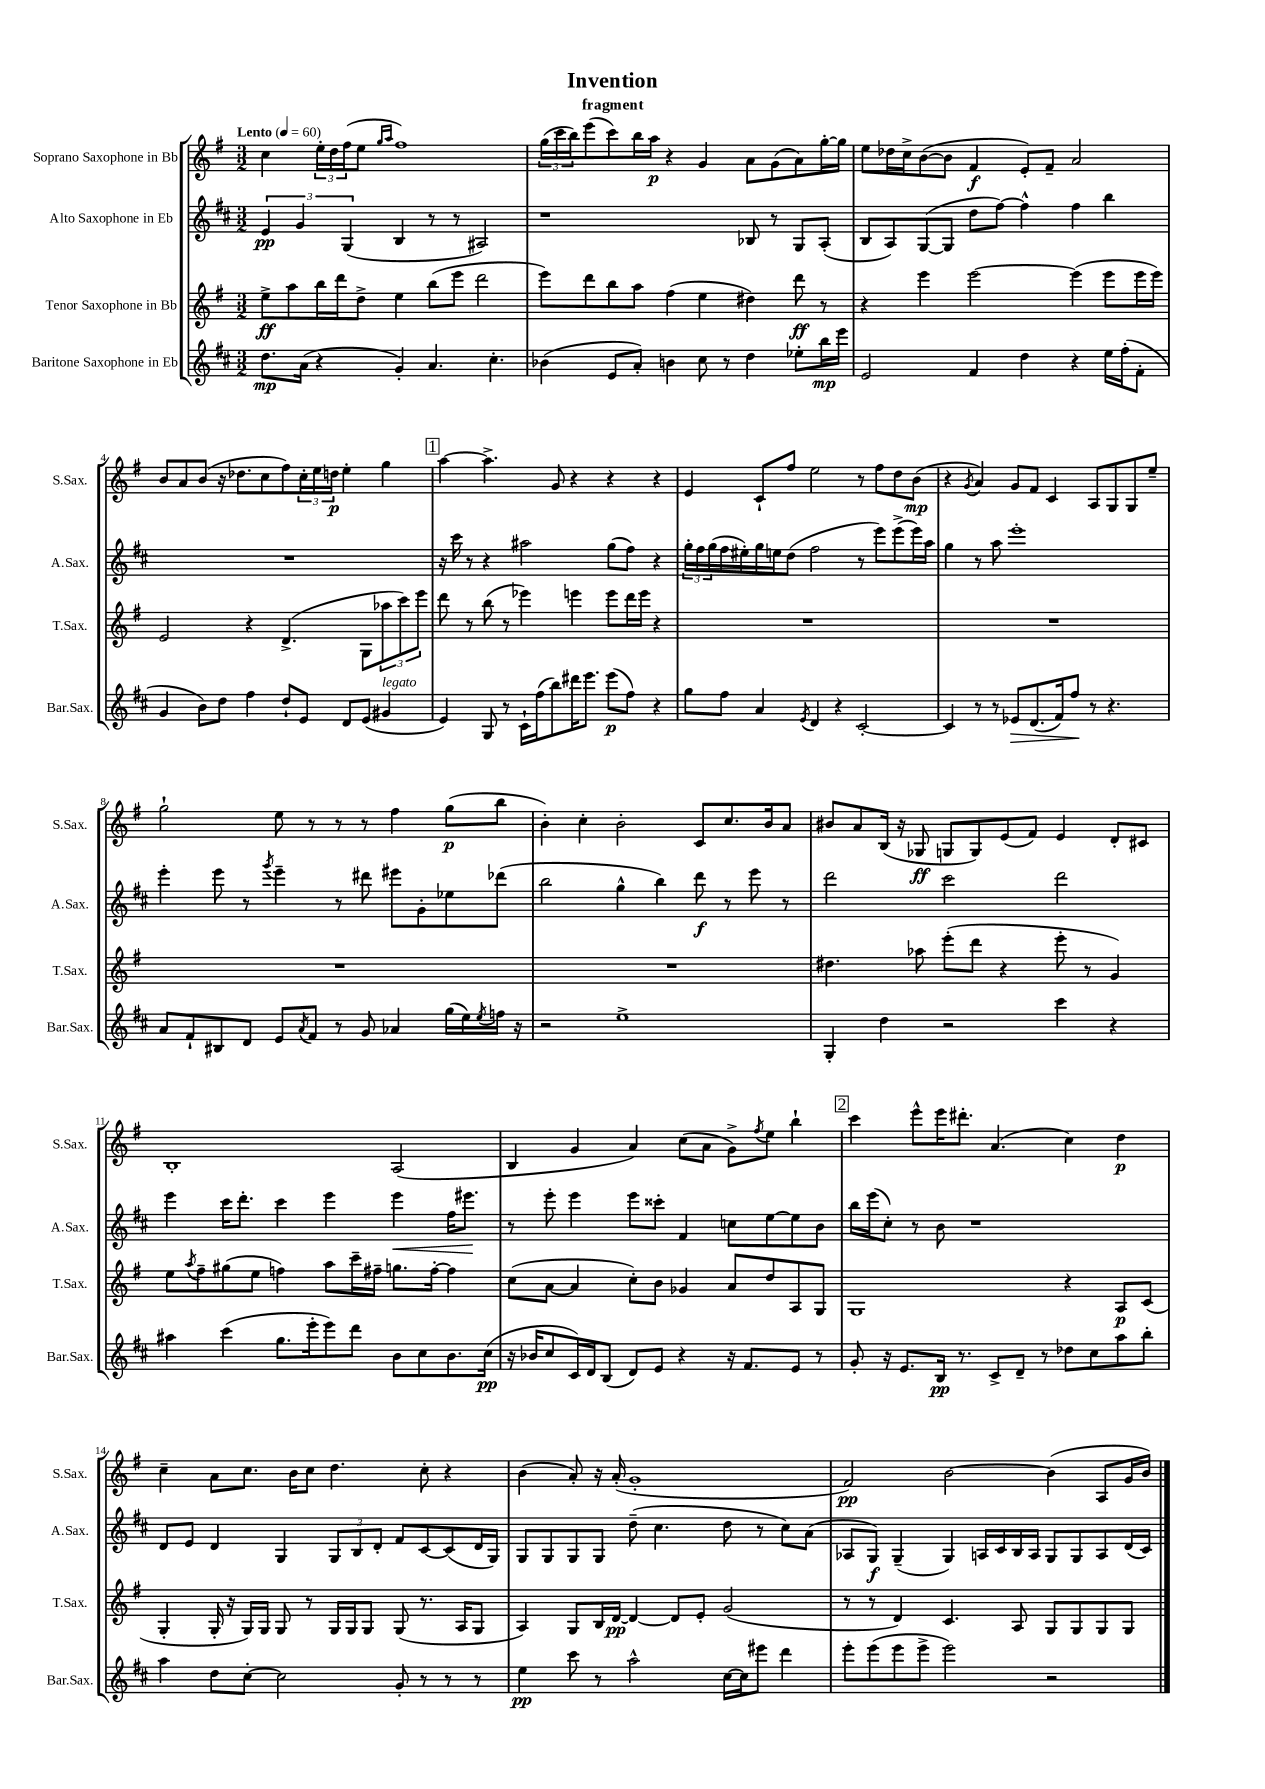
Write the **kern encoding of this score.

**kern	**dynam	**kern	**dynam	**kern	**dynam	**kern	**dynam
*part4	*part4	*part3	*part3	*part2	*part2	*part1	*part1
*staff4	*staff4	*staff3	*staff3	*staff2	*staff2	*staff1	*staff1
*I"Baritone Saxophone in Eb	*	*I"Tenor Saxophone in Bb	*	*I"Alto Saxophone in Eb	*	*I"Soprano Saxophone in Bb	*
*I'Bar.Sax.	*	*I'T.Sax.	*	*I'A.Sax.	*	*I'S.Sax.	*
*clefG2	*	*clefG2	*	*clefG2	*	*clefG2	*
*k[f#c#]	*	*k[f#]	*	*k[f#c#]	*	*k[f#]	*
*M3/2	*	*M3/2	*	*M3/2	*	*M3/2	*
*MM60	*	*MM60	*	*MM60	*	*MM60	*
=1	=1	=1	=1	=1	=1	=1	=1
!	!	!	!	!	!	!LO:TX:a:B:t=Lento	!
8.dd\L	mp	8ee^\L	ff	6e/	pp	4cc\	.
.	.	8aa\	.	.	.	.	.
.	.	.	.	6g/	.	.	.
(16a\Jk	.	.	.	.	.	.	.
4r	.	16bb\L	.	.	.	24ee'\LL	.
.	.	.	.	.	.	24dd\	.
.	.	16ddd\J	.	.	.	.	.
.	.	.	.	(6G/	.	(24ff#\J	.
.	.	8dd^\J	.	.	.	8ee\J	.
.	.	.	.	.	.	16qqgg/LL	.
.	.	.	.	.	.	16qqaa/JJ	.
4g'/)	.	4ee\	.	4B/	.	1ff#)	.
4.a/	.	(8bb\L	.	8r	.	.	.
.	.	8eee\J	.	8r	.	.	.
.	.	2ddd\	.	2A#X/)	.	.	.
4.cc#'\	.	.	.	.	.	.	.
=2	=2	=2	=2	=2	=2	=2	=2
(4b-X\	.	8eee\L)	.	1r	.	(24gg\LL	.
.	.	.	.	.	.	24ccc\	.
.	.	.	.	.	.	24bb\J)	.
.	.	8ddd\	.	.	.	(8eee\	.
8e/L	.	8bb\	.	.	.	8ccc\)	.
8a'/J)	.	8aa\J	.	.	.	16bb\L	.
.	.	.	.	.	.	16aa\JJ	p
4bn\	.	(4ff#\	.	.	.	4r	.
8cc#\	.	4ee\	.	.	.	4g/	.
8r	.	.	.	.	.	.	.
4dd\	.	4dd#X\)	.	8B-X/	.	8a\L	.
.	.	.	.	8r	.	(8g\	.
8ee-X'\L	.	8ddd\	ff	8G/L	.	8a\)	.
16bb\L	mp	8r	.	(8A'/J	.	[16gg'\L	.
16eee\JJ	.	.	.	.	.	16gg\JJ]	.
=3	=3	=3	=3	=3	=3	=3	=3
2e/	.	4r	.	8B/L	.	8ee\L	.
.	.	.	.	8A/)	.	16dd-X\L	.
.	.	.	.	.	.	16cc^\J	.
.	.	4eee\	.	([8G/	.	([8b\	.
.	.	.	.	8G/J]	.	8b\J]	.
4f#/	.	[2eee\	.	8dd\L	.	4f#/	f
.	.	.	.	[8ff#\J)	.	.	.
4dd\	.	.	.	4ff#^^\]	.	8e'/L)	.
.	.	.	.	.	.	8f#~/J	.
4r	.	(4eee\]	.	4ff#\	.	2a/	.
16ee\LL	.	8eee\L	.	4bb\	.	.	.
(16ff#'\J	.	.	.	.	.	.	.
8f#'\J	.	16eee\L	.	.	.	.	.
.	.	16eee\JJ)	.	.	.	.	.
!!LO:LB:g=z
=4	=4	=4	=4	=4	=4	=4	=4
4g/	.	2e/	.	1.r	.	8b/L	.
.	.	.	.	.	.	8a/	.
8b\L)	.	.	.	.	.	(8b/J	.
8dd\J	.	.	.	.	.	16r	.
.	.	.	.	.	.	8.dd-X\L	.
4ff#\	.	4r	.	.	.	.	.
.	.	.	.	.	.	8cc\	.
8dd`/L	.	(4.d^/	.	.	.	8ff#\)	.
8e/J	.	.	.	.	.	24cc'\L	.
.	.	.	.	.	.	24ee\	.
.	.	.	.	.	.	24ddn\JJ	p
8d/L	.	.	.	.	.	4ee'\	.
(8e/J	.	8G\L	.	.	.	.	.
!LO:TX:a:i:t=legato	!	!	!	!	!	!	!
4g#X/	.	12aa-X\	.	.	.	4gg\	.
.	.	12ccc\)	.	.	.	.	.
.	.	12eee\J	.	.	.	.	.
!!LO:REH:place=s1:t=1
=5	=5	=5	=5	=5	=5	=5	=5
4e/)	.	8ddd\	.	16r	.	[4aa\	.
.	.	.	.	16ccc#\	.	.	.
.	.	8r	.	8r	.	.	.
8G/	.	(8bb\	.	4r	.	4.aa^\]	.
8r	.	8r	.	.	.	.	.
16c#`\LL	.	4eee-X\)	.	2aa#X\	.	.	.
(16ff#\J	.	.	.	.	.	.	.
8bb\)	.	.	.	.	.	8g/	.
16ddd#X\K	.	4eeen\	.	.	.	4r	.
8.eee\J	.	.	.	.	.	.	.
(8eee\L	p	8eee\L	.	(8gg\L	.	4r	.
8ff#\J)	.	16ddd\L	.	8ff#\J)	.	.	.
.	.	16eee\JJ	.	.	.	.	.
4r	.	4r	.	4r	.	4r	.
=6	=6	=6	=6	=6	=6	=6	=6
8gg\L	.	1.r	.	24gg'\LL	.	4e/	.
.	.	.	.	24ff#\	.	.	.
.	.	.	.	(24gg\	.	.	.
8ff#\J	.	.	.	16ff#\	.	.	.
.	.	.	.	16ee#X'\)	.	.	.
4a/	.	.	.	16gg\	.	8c`/L	.
.	.	.	.	16een\J	.	.	.
.	.	.	.	(8dd\J	.	8ff#/J	.
8qe/	.	.	.	.	.	.	.
4d/	.	.	.	2ff#\	.	2ee\	.
4r	.	.	.	.	.	.	.
[2c#'/	.	.	.	8r	.	8r	.
.	.	.	.	8eee\L)	.	8ff#\L	.
.	.	.	.	(8eee^\	.	8dd\	.
.	.	.	.	16eee\L)	.	(8b\J	mp
.	.	.	.	16aa\JJ	.	.	.
=7	=7	=7	=7	=7	=7	=7	=7
4c#/]	.	1.r	.	4gg\	.	4r	.
.	.	.	.	.	.	8qg/	.
8r	.	.	.	8r	.	4a/)	.
8r	.	.	.	8aa\	.	.	.
!	!LO:HP:b	!	!	!	!	!	!
8e-X/L	>	.	.	1eee'	.	8g/L	.
(8.d/	.	.	.	.	.	8f#/J	.
.	.	.	.	.	.	4c/	.
16f#/k)	.	.	.	.	.	.	.
8ff#/J	.	.	.	.	.	.	.
8r	]	.	.	.	.	8A/L	.
4.r	.	.	.	.	.	8G/	.
.	.	.	.	.	.	8G/	.
.	.	.	.	.	.	8ee~/J	.
!!LO:LB:g=z
=8	=8	=8	=8	=8	=8	=8	=8
8a/L	.	1.r	.	4eee'\	.	2gg`\	.
8f#`/	.	.	.	.	.	.	.
8B#X/	.	.	.	8eee\	.	.	.
8d/J	.	.	.	8r	.	.	.
.	.	.	.	8qggg/	.	.	.
8e/L	.	.	.	4eee~\	.	8ee\	.
8qa/	.	.	.	.	.	.	.
8f#/J	.	.	.	.	.	8r	.
8r	.	.	.	8r	.	8r	.
8g/	.	.	.	8ddd#X\	.	8r	.
4a-X/	.	.	.	8eee#X\L	.	4ff#\	.
.	.	.	.	8g'\	.	.	.
(16gg\LL	.	.	.	8ee-X\	.	(8gg\L	p
16ee\)	.	.	.	.	.	.	.
8qee/	.	.	.	.	.	.	.
16ffn\JJ	.	.	.	(8ddd-X\J	.	8bb\J	.
16r	.	.	.	.	.	.	.
=9	=9	=9	=9	=9	=9	=9	=9
2r	.	1.r	.	2bb\	.	4b'\)	.
.	.	.	.	.	.	4cc'\	.
1ee^	.	.	.	4gg^^\	.	2b'\	.
.	.	.	.	4bb\)	.	.	.
.	.	.	.	8ddd\	f	8c/L	.
.	.	.	.	8r	.	8.cc/	.
.	.	.	.	8eee\	.	.	.
.	.	.	.	.	.	16b/k	.
.	.	.	.	8r	.	8a/J	.
=10	=10	=10	=10	=10	=10	=10	=10
4G'/	.	4.dd#X\	.	2ddd\	.	8b#X/L	.
.	.	.	.	.	.	8a/	.
4dd\	.	.	.	.	.	(16B/Jk	.
.	.	.	.	.	.	16r	.
.	.	8aa-X\	.	.	.	8G-X/	ff
2r	.	(8eee'\L	.	2ccc#\	.	8Gn/L	.
.	.	8ddd\J	.	.	.	8G/)	.
.	.	4r	.	.	.	(8e/	.
.	.	.	.	.	.	8f#/J)	.
4ccc#\	.	8eee'\	.	2ddd\	.	4e/	.
.	.	8r	.	.	.	.	.
4r	.	4g/)	.	.	.	8d'/L	.
.	.	.	.	.	.	8c#X/J	.
!!LO:LB:g=z
=11	=11	=11	=11	=11	=11	=11	=11
4aa#X\	.	8ee\L	.	4eee\	.	1B'	.
.	.	8qaa/	.	.	.	.	.
.	.	8ff#~\	.	.	.	.	.
(4ccc#\	.	(8gg#X\	.	16ccc#\KL	.	.	.
.	.	.	.	8.ddd'\J	.	.	.
.	.	8ee\J	.	.	.	.	.
8.gg\L	.	4ffn\)	.	4ccc#\	.	.	.
16eee'\k	.	.	.	.	.	.	.
8eee\)	.	8aa\L	.	4eee\	.	.	.
8ddd\J	.	16ccc~\L	.	.	.	.	.
.	.	16ff#X~\JJ	.	.	.	.	.
!	!	!	!	!	!LO:HP:b	!	!
8b\L	.	8.ggn\L	.	4eee\	<	(2A/	.
8cc#\	.	.	.	.	.	.	.
.	.	[16ff#'\Jk	.	.	.	.	.
8.b\	.	4ff#\]	.	16ff#\KL	.	.	.
.	.	.	.	8.eee#X\J	.	.	.
(16cc#\Jk	pp	.	.	.	.	.	.
.	.	.	.	.	[	.	.
=12	=12	=12	=12	=12	=12	=12	=12
16r	.	(8cc\L	.	8r	.	4B/	.
16b-X/KL	.	.	.	.	.	.	.
8cc#/	.	[8a\J	.	8eee'\	.	.	.
16c#/L)	.	4a/]	.	4eee\	.	4g/	.
16d/J	.	.	.	.	.	.	.
(8B/J	.	.	.	.	.	.	.
8d/L)	.	8cc'\L)	.	8eee\L	.	4a/)	.
8e/J	.	8b\J	.	8ccc##X'\J	.	.	.
4r	.	4g-X/	.	4f#/	.	(8cc\L	.
.	.	.	.	.	.	8a\J	.
16r	.	8a/L	.	8ccn\L	.	8g^\L)	.
8.f#/L	.	.	.	.	.	.	.
.	.	.	.	.	.	8qff#/	.
.	.	8dd/	.	[8ee\	.	8ee\J	.
8e/J	.	8A/	.	8ee\]	.	4bb`\	.
8r	.	8G/J	.	8b\J	.	.	.
!!LO:REH:place=s1:t=2
=13	=13	=13	=13	=13	=13	=13	=13
8g'/	.	1G	.	16bb\LL	.	4ccc\	.
.	.	.	.	(16eee\J	.	.	.
16r	.	.	.	8cc#'\J)	.	.	.
8.e/L	.	.	.	.	.	.	.
.	.	.	.	8r	.	8eee^^\L	.
16B/Jk	pp	.	.	8b\	.	16eee\K	.
8.r	.	.	.	.	.	8.ddd#X'\J	.
.	.	.	.	1r	.	.	.
8c#^/L	.	.	.	.	.	(4.a/	.
8d~/J	.	.	.	.	.	.	.
8r	.	.	.	.	.	.	.
8dd-X\L	.	4r	.	.	.	4cc\)	.
8cc#\	.	.	.	.	.	.	.
8aa\	.	8A/L	p	.	.	4dd\	p
8bb'\J	.	(8c/J	.	.	.	.	.
!!LO:LB:g=z
=14	=14	=14	=14	=14	=14	=14	=14
4aa\	.	4G'/	.	8d/L	.	4cc~\	.
.	.	.	.	8e/J	.	.	.
8dd\L	.	16G'/	.	4d/	.	8a\L	.
.	.	16r	.	.	.	.	.
[8cc#'\J	.	16G/LL)	.	.	.	8.cc\J	.
.	.	16G/JJ	.	.	.	.	.
2cc#\]	.	8G/	.	4G/	.	.	.
.	.	.	.	.	.	16b\KL	.
.	.	8r	.	.	.	8cc\J	.
.	.	16G/LL	.	12G/L	.	4.dd\	.
.	.	16G/J	.	.	.	.	.
.	.	.	.	12B/	.	.	.
.	.	8G/J	.	.	.	.	.
.	.	.	.	12d'/J	.	.	.
8g'/	.	(8G/	.	8f#/L	.	.	.
8r	.	8.r	.	[8c#/	.	8cc'\	.
8r	.	.	.	(8c#/]	.	4r	.
.	.	16A/KL	.	.	.	.	.
8r	.	8G/J	.	16d/L	.	.	.
.	.	.	.	16G/JJ)	.	.	.
=15	=15	=15	=15	=15	=15	=15	=15
4ee\	pp	4A/)	.	8G/L	.	(4b\	.
.	.	.	.	8G/	.	.	.
8ccc#\	.	8G/L	.	8G/	.	8a'/)	.
8r	.	16B/L	.	8G/J	.	16r	.
.	.	[16d/JJ	pp	.	.	(16a'/	.
2aa^^\	.	4d/_	.	(8dd~\	.	1g'	.
.	.	.	.	4.cc#\	.	.	.
.	.	8d/L]	.	.	.	.	.
.	.	8e'/J	.	.	.	.	.
[16cc#\LL	.	(2g/	.	8dd\	.	.	.
16cc#\J]	.	.	.	.	.	.	.
8eee#X\J	.	.	.	8r	.	.	.
4ddd\	.	.	.	8cc#\L)	.	.	.
.	.	.	.	(8a\J	.	.	.
=16	=16	=16	=16	=16	=16	=16	=16
8eee'\L	.	8r	.	8A-X/L	.	2f#/)	pp
(8eee\	.	8r	.	8G/J)	f	.	.
8eee\	.	4d/)	.	(4G~/	.	.	.
8eee^\J	.	.	.	.	.	.	.
2eee\)	.	4.c/	.	4G/)	.	[2b\	.
.	.	.	.	16An/LL	.	.	.
.	.	.	.	16c#/	.	.	.
.	.	8A/	.	16B/	.	.	.
.	.	.	.	16A/JJ	.	.	.
2r	.	8G/L	.	8G/L	.	(4b\]	.
.	.	8G/	.	8G/	.	.	.
.	.	8G/	.	8A/	.	8A/L	.
.	.	8G/J	.	(16d/L	.	16g/L	.
.	.	.	.	16c#/JJ)	.	16b/JJ)	.
==	==	==	==	==	==	==	==
*-	*-	*-	*-	*-	*-	*-	*-
